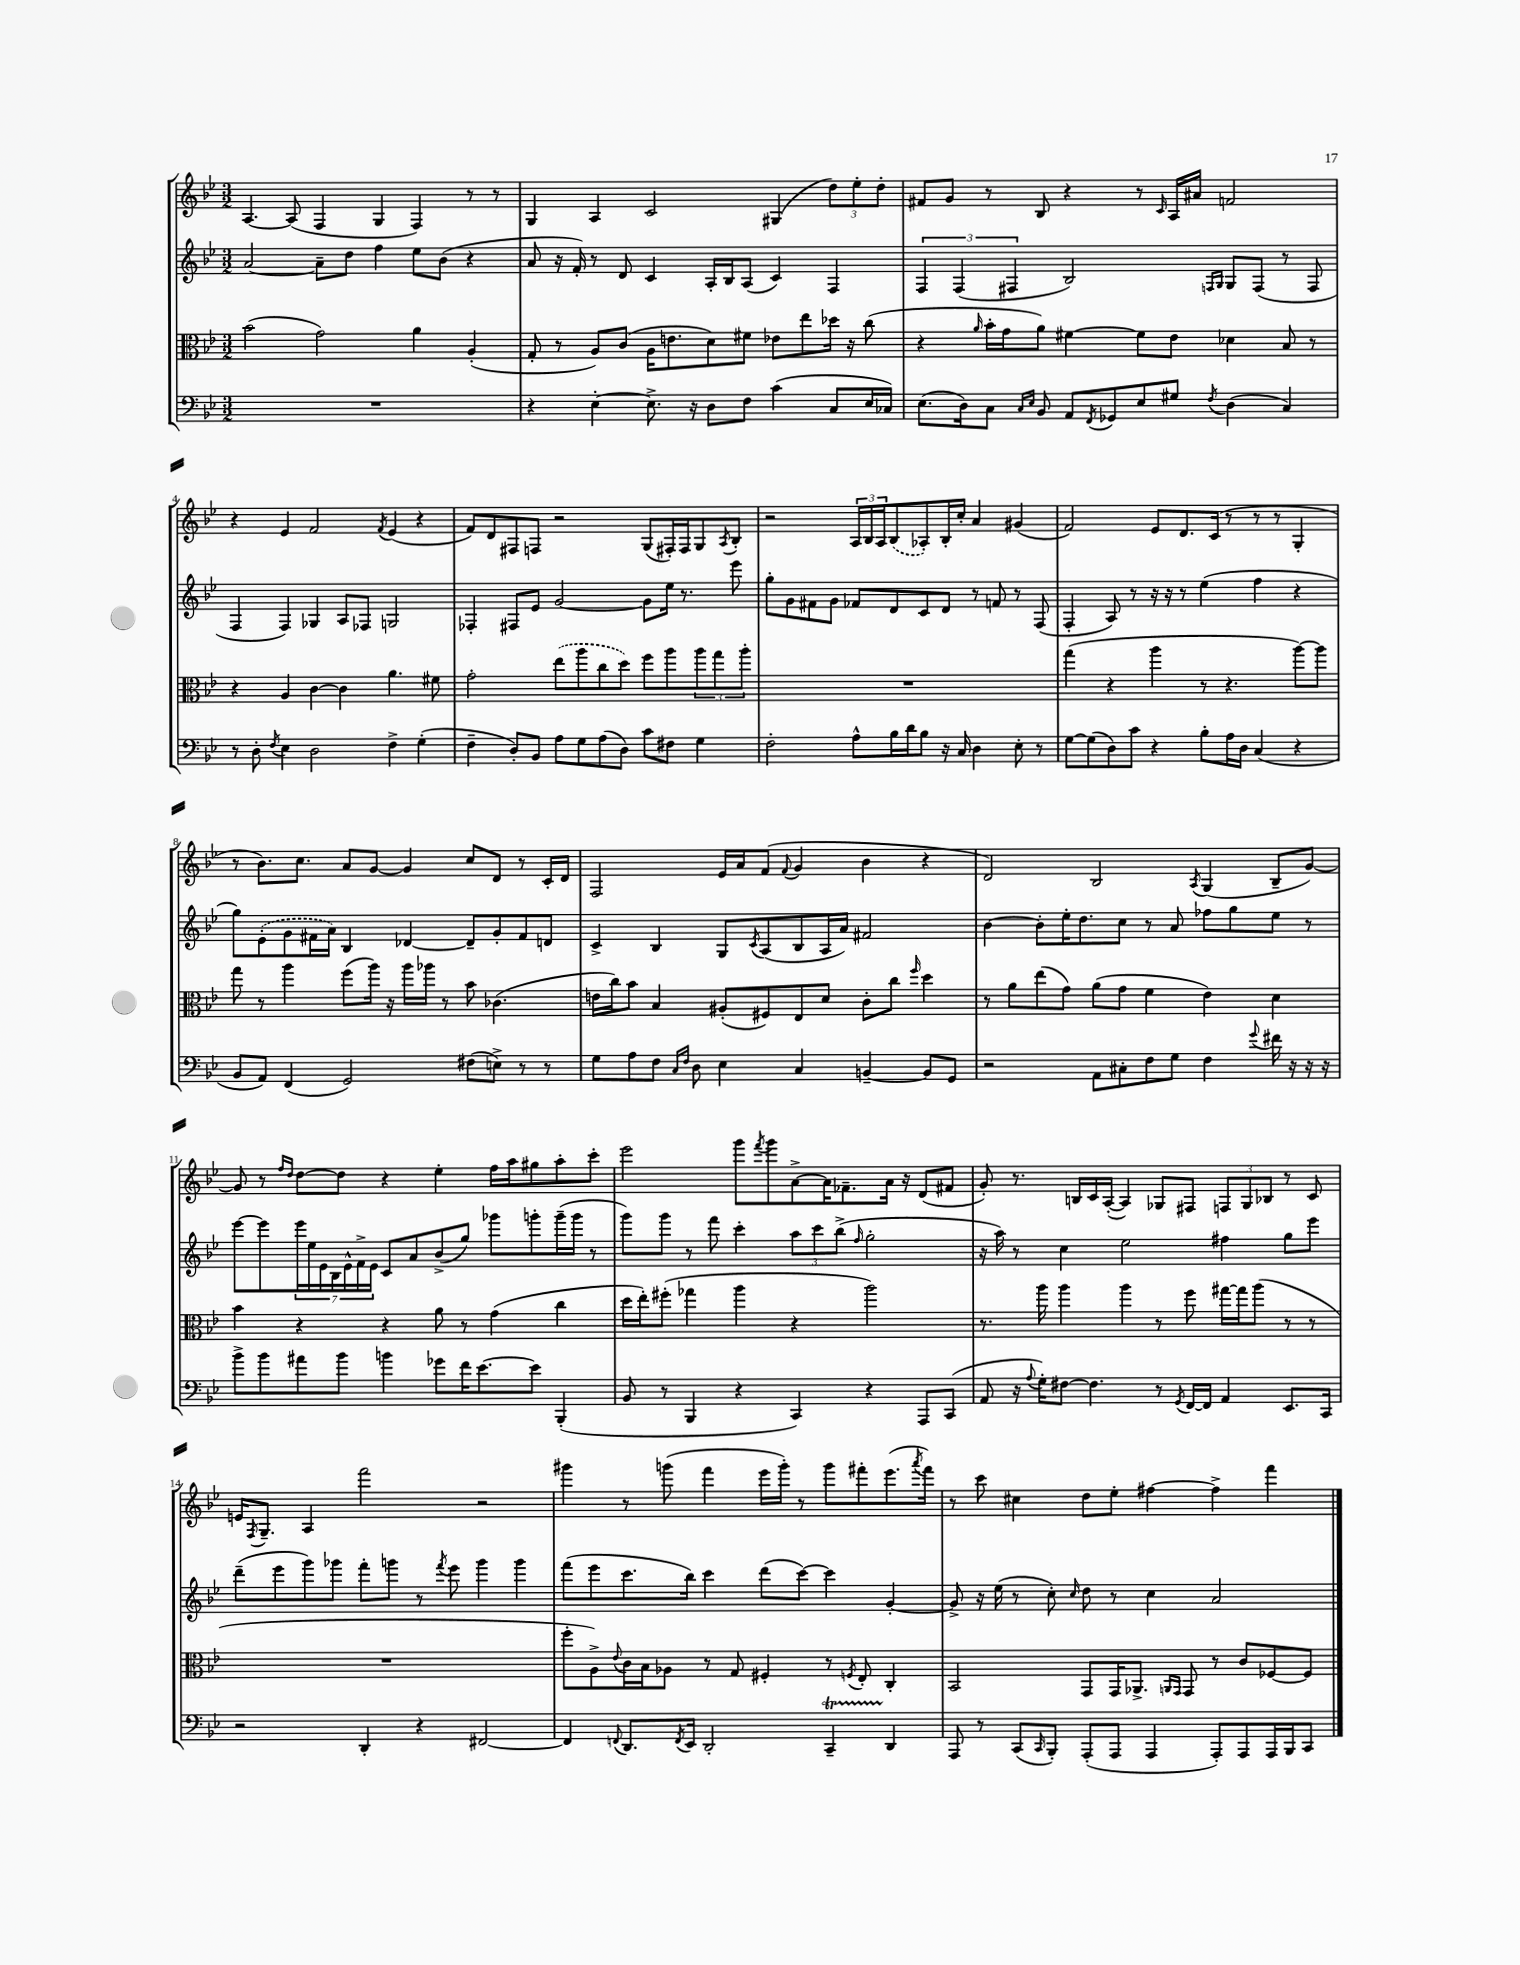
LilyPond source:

<<
\new StaffGroup <<
\new Staff = "s0" {
    \clef treble \key bes \major \numericTimeSignature \time 3/2
    a4.~ a8( f4 g4 f4) r8 r8 |
    g4 a4 c'2 gis4( \tuplet 3/2 { d''8) ees''8-. d''8-. } |
    fis'8 g'8 r8 bes8 r4 r8 \grace { c'16 } a16 ais'16 f'2 |
    r4 ees'4 f'2 \acciaccatura { f'8 } ees'4( r4 |
    f'8) d'8 fis8 f8 r2 g8( fis16-.) fis16 g8 \acciaccatura { a8 } bes8-. |
    r2 \tuplet 3/2 { a16 bes16 a16 } \once \slurDashed bes8( aes8-.) bes16-. c''16-. a'4 gis'4( |
    f'2) ees'8 d'8. c'16( r8 r8 r8 g4-. |
    r8 bes'8.) c''8. a'8 g'8~ g'4 c''8 d'8 r8 c'16-. d'16 |
    f2 ees'16 a'16 f'8( \appoggiatura { f'8 } g'4 bes'4 r4 |
    d'2) bes2 \acciaccatura { a8 } g4( bes8-- g'8~) |
    g'8 r8 \grace { f''16 d''16 } d''8~ d''8 r4 ees''4-. f''16 a''16 gis''8 a''8-. c'''8-. |
    ees'''2 g'''8 \acciaccatura { f'''8 } g'''8 a'8~-> a'16 fes'8.-- a'16 r16 d'8( fis'8 |
    g'8-.) r8. b16 c'16 a16~-.( a4) ges8 fis8 \tuplet 3/2 { f8 ges8 bes8 } r8 c'8 |
    e'16 \acciaccatura { f8 } g8.-- a4 f'''2 r2 |
    gis'''4 r8 g'''8( f'''4 ees'''16 g'''16-.) r8 g'''8 fis'''8-. ees'''8.( \acciaccatura { a'''8 } fis'''16) |
    r8 c'''8 cis''4 d''8 ees''8-. fis''4~ fis''4-> f'''4 \bar "|." |
}
\new Staff = "s1" {
    \clef treble \key bes \major \numericTimeSignature \time 3/2
    a'2~ a'8-- d''8 f''4 ees''8 bes'8( r4 |
    a'8 r16 f'16-.) r8 d'8 c'4 a16-. bes16 a8( c'4) f4 |
    \tuplet 3/2 { f4 f4( fis4 } bes2) \grace { f16 g16 } g8 f8( r8 f8 |
    f4 f4) ges4 a8 fes8 g2 |
    fes4-. fis8 ees'8 g'2~ g'8 ees''16 r8. ees'''8 |
    g''8-. g'8 fis'8 g'8 fes'8 d'8 c'8 d'8 r8 f'8 r8 f8( |
    f4-. a8) r8 r16 r16 r8 ees''4( f''4 r4 |
    g''8) \once \slurDashed ees'8-.( g'8 fis'16 a'16) bes4 des'4~ des'8-- g'8-. fis'8 d'8 |
    c'4-> bes4 g8 \acciaccatura { c'8 } a8( bes8 a16 a'16) fis'2 |
    bes'4~ bes'8-. ees''16-. d''8. c''8 r8 a'8 fes''8 g''8 ees''8 r8 |
    ees'''8~ ees'''8 \tuplet 7/4 { ees'''16 ees''16 ees'16 bes16 ees'16-^ f'16-> ees'16 } c'8 a'8 bes'8->( g''8) ges'''8 g'''8-. g'''16--( g'''16 r8 |
    g'''8) g'''8 r8 f'''8 c'''4-. \tuplet 3/2 { a''8 c'''8 bes''8->( } \grace { f''16 } g''2-. |
    r16 a''16) r8 c''4 ees''2 fis''4 g''8 ees'''8 |
    d'''8--( ees'''8 g'''8) ges'''8 f'''8-. g'''8 r8 \acciaccatura { f'''8 } ees'''8 g'''4 g'''4 |
    f'''8( ees'''8 c'''8. bes''16) c'''4 d'''8( c'''8~) c'''4 g'4~-. |
    g'8-> r16 ees''16( r8 c''8-.) \grace { c''16 } d''8 r8 c''4 a'2 \bar "|." |
}
\new Staff = "s2" {
    \clef alto \key bes \major \numericTimeSignature \time 3/2
    bes'2( g'2) a'4 a4-.( |
    g8-. r8 a8) c'8( a16 e'8. d'8) fis'8 ees'8 ees''8 des''16 r16 c''8( |
    r4 \grace { a'16 } bes'16-. g'16 a'8) fis'4~ fis'8 ees'8 des'4 bes8 r8 |
    r4 a4 c'4~ c'4 a'4. fis'8 |
    g'2-. \once \slurDashed ees''8( a''8 c''8 d''8) f''8 a''8 \tuplet 3/2 { a''8 g''8 a''8-. } |
    R1. |
    g''4( r4 a''4 r8 r4. a''8~) a''8 |
    g''8 r8 a''4 f''8( a''16) r16 a''16 aes''16 r8 bes'8 ces'4.( |
    e'16 c''16) bes'8 bes4 ais8-.( fis8) ees8 d'8 c'8-. c''8 \grace { f''16 } d''4 |
    r8 a'8 ees''8( g'8) a'8( g'8 f'4 ees'4) d'4 |
    bes'4 r4 r4 a'8 r8 g'4( c''4 |
    d''16 ees''16-.) fis''8-.( ges''4 a''4 r4 a''2) |
    r8. a''16 a''4 a''4 r8 f''8 gis''16~ gis''16 a''8( r8 r8 |
    R1. |
    f''8-. a8->) \appoggiatura { ees'8 } c'16 bes16 aes8 r8 g8 fis4-. r8 \acciaccatura { f8 } ees8-. c4-. |
    bes,2 g,8 g,16 aes,8.-> \grace { a,16 g,16 } g,8 r8 c'8 fes8~ fes8 \bar "|." |
}
\new Staff = "s3" {
    \clef bass \key bes \major \numericTimeSignature \time 3/2
    R1. |
    r4 ees4~-. ees8.-> r16 d8 f8 c'4( c8 ees16 ces16) |
    ees8.( d16) c8 \grace { c16 ees16 } bes,8 a,8 \acciaccatura { f,8 } ges,8 ees8 gis8 \acciaccatura { f8 } d4( c4) |
    r8 d8-. \acciaccatura { f8 } ees4 d2 f4-> g4-.( |
    f4-- d8-.) bes,8 a8 g8 a8( d8) c'8 fis8 g4 |
    f2-. a8-^ bes16 d'16 bes8 r16 c16 d4 ees8-. r8 |
    g8~ g8( d8) c'8 r4 bes8-. a16 d16 c4( r4 |
    bes,8 a,8) f,4( g,2) fis8( e8->) r8 r8 |
    g8 a8 f8 \grace { c16 f16 } d8 ees4 c4 b,4~-- b,8 g,8 |
    r2 a,8 cis8-. f8 g8 f4 \appoggiatura { g'8 } fis'16 r16 r16 r16 |
    bes'8-> bes'8 ais'8 bes'8 b'4 ges'8 f'16 ees'8.~ ees'8 bes,,4-.( |
    bes,8 r8 bes,,4 r4 c,4) r4 a,,8 c,8( |
    a,8 r16 \appoggiatura { a8 } g16-.) fis8~ fis4. r8 \acciaccatura { g,8 } f,16~ f,16 a,4 ees,8. c,16 |
    r2 d,4-. r4 fis,2~ |
    fis,4 \appoggiatura { f,8 } d,8. \acciaccatura { f,8 } ees,16 d,2-. c,4--\startTrillSpan d,4\stopTrillSpan |
    a,,8 r8 c,8( \grace { c,16 } bes,,8-.) a,,8-.( a,,8 a,,4 a,,8-.) a,,8 a,,16 bes,,16 c,8 \bar "|." |
}
>>
>>
